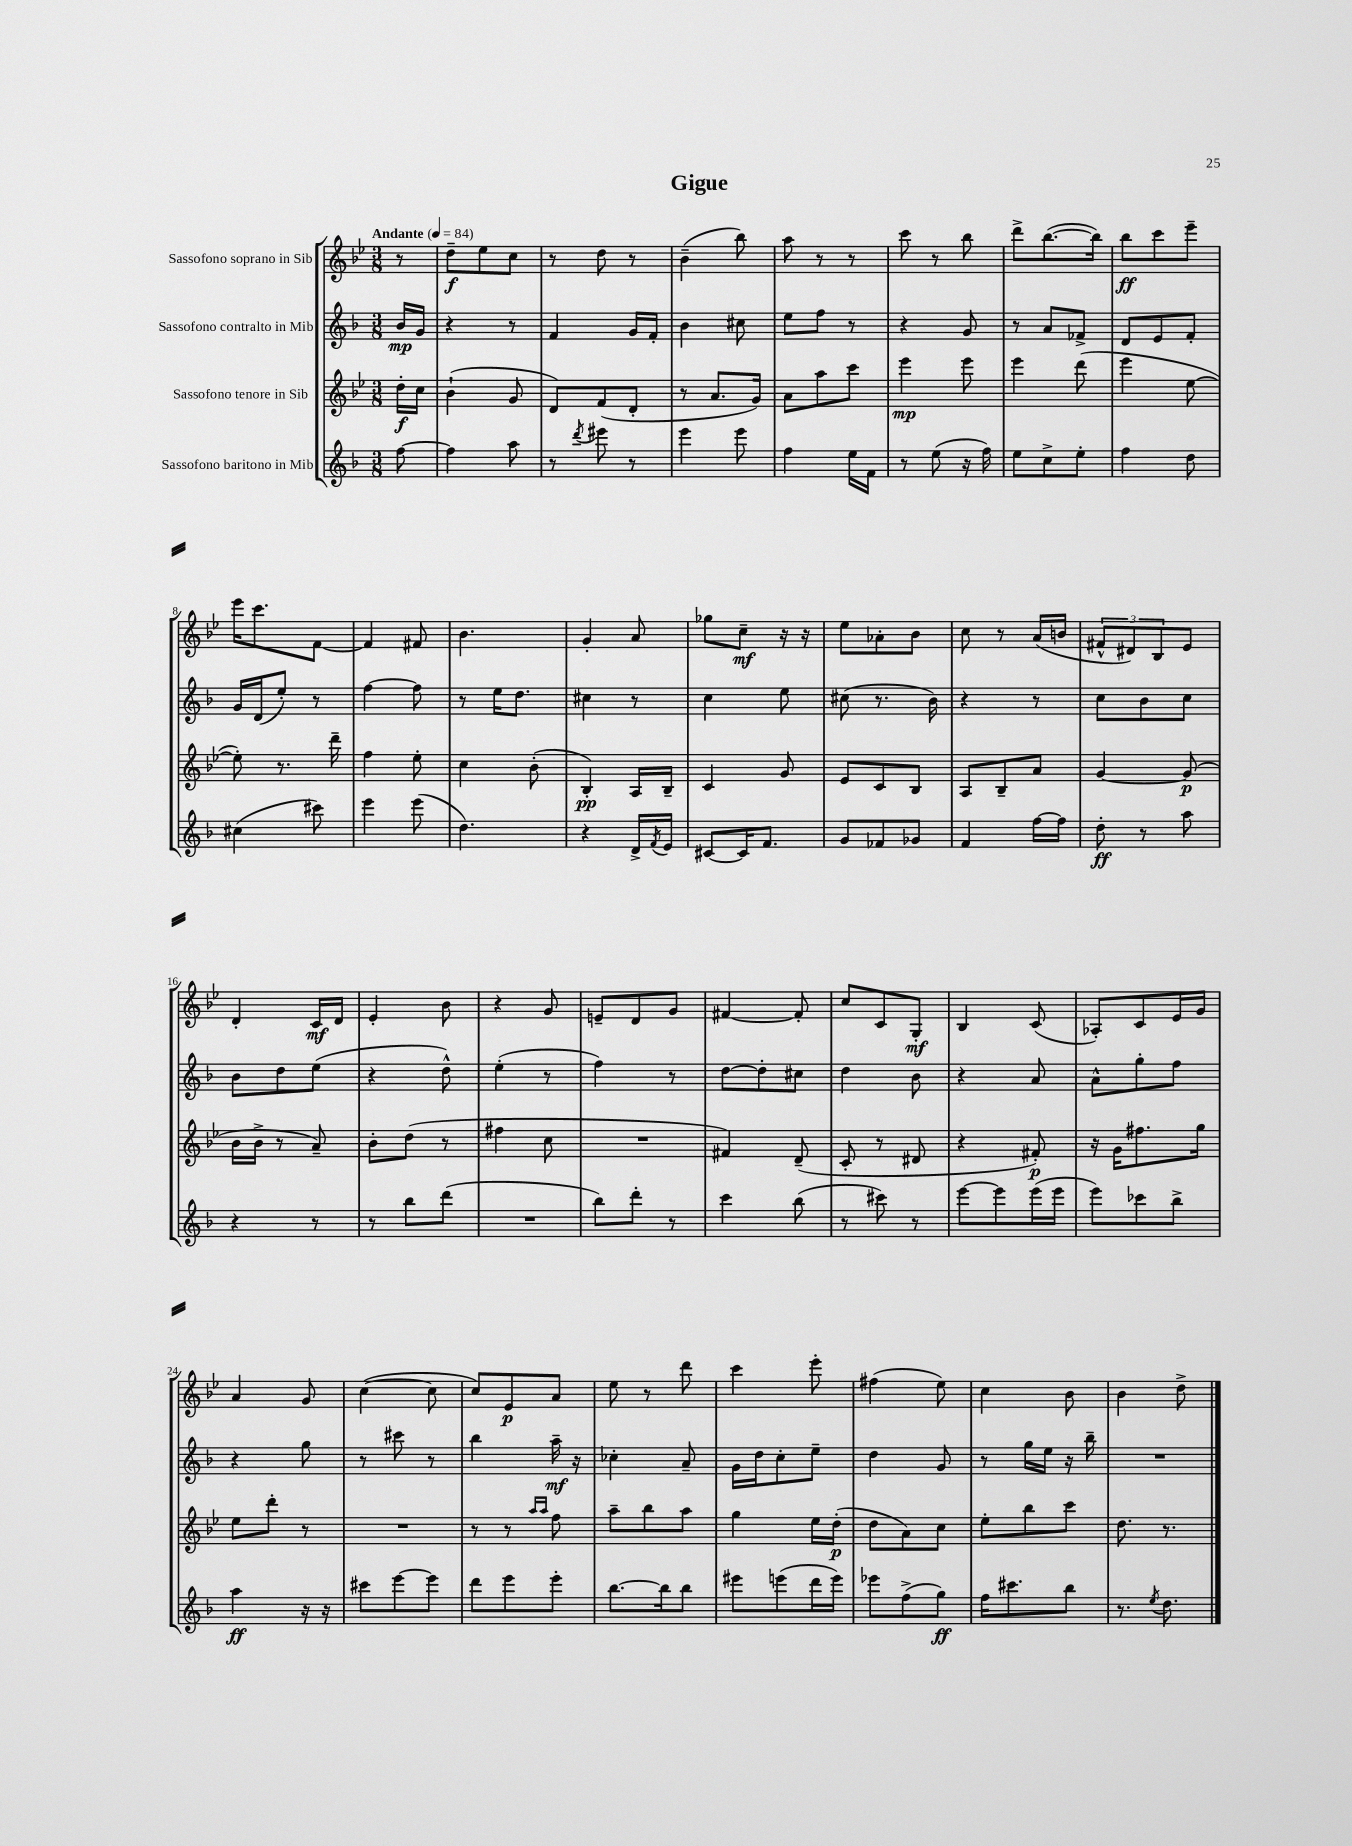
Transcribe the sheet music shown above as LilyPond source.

\header { title = "Gigue" }
<<
\new StaffGroup <<
\new Staff = "s0" \with { instrumentName = "Sassofono soprano in Sib" } {
    \clef treble \key bes \major \numericTimeSignature \time 3/8 \partial 8 \tempo "Andante" 4 = 84
    r8 |
    d''8--\f ees''8 c''8 |
    r8 d''8 r8 |
    bes'4--( bes''8) |
    a''8 r8 r8 |
    c'''8 r8 bes''8 |
    d'''8-> bes''8.~( bes''16) |
    bes''8\ff c'''8 ees'''8-- |
    ees'''16 c'''8. f'8~ |
    f'4 fis'8 |
    bes'4. |
    g'4-. a'8 |
    ges''8 c''8--\mf r16 r16 |
    ees''8 aes'8-. bes'8 |
    c''8 r8 a'16( b'16 |
    \tuplet 3/2 { fis'8-^ dis'8) bes8 } ees'8 |
    d'4-. c'16\mf d'16 |
    ees'4-. bes'8 |
    r4 g'8 |
    e'8-- d'8 g'8 |
    fis'4~ fis'8-. |
    c''8 c'8 g8-.\mf |
    bes4 c'8( |
    aes8-.) c'8 ees'16 g'16 |
    a'4 g'8 |
    c''4~( c''8 |
    c''8) ees'8\p a'8 |
    ees''8 r8 d'''8 |
    c'''4 ees'''8-. |
    fis''4( ees''8) |
    c''4 bes'8 |
    bes'4 d''8-> \bar "|." |
}
\new Staff = "s1" \with { instrumentName = "Sassofono contralto in Mib" } {
    \clef treble \key f \major \numericTimeSignature \time 3/8 \partial 8
    bes'16\mp g'16 |
    r4 r8 |
    f'4 g'16 f'16-. |
    bes'4 cis''8 |
    e''8 f''8 r8 |
    r4 g'8 |
    r8 a'8 fes'8-> |
    d'8 e'8 f'8-. |
    g'16 d'16( e''8-.) r8 |
    f''4~ f''8 |
    r8 e''16 d''8. |
    cis''4 r8 |
    c''4 e''8 |
    cis''8( r8. bes'16) |
    r4 r8 |
    c''8 bes'8 c''8 |
    bes'8 d''8 e''8( |
    r4 d''8-^) |
    e''4-.( r8 |
    f''4) r8 |
    d''8~ d''8-. cis''8 |
    d''4 bes'8 |
    r4 a'8 |
    a'8-^ g''8-. f''8 |
    r4 g''8 |
    r8 cis'''8 r8 |
    bes''4 a''16--\mf r16 |
    ces''4-. a'8-- |
    g'16 d''16 c''8-. e''8-- |
    d''4 g'8 |
    r8 g''16 e''16 r16 bes''16-- |
    R4. \bar "|." |
}
\new Staff = "s2" \with { instrumentName = "Sassofono tenore in Sib" } {
    \clef treble \key bes \major \numericTimeSignature \time 3/8 \partial 8
    d''16-.\f c''16 |
    bes'4-!( g'8 |
    d'8) f'8( d'8-. |
    r8 a'8. g'16) |
    a'8 a''8 c'''8 |
    ees'''4\mp ees'''8 |
    ees'''4 d'''8( |
    ees'''4 ees''8~ |
    ees''8-.) r8. d'''16-- |
    f''4 ees''8-. |
    c''4 bes'8-.( |
    bes4-.\pp) a16 bes16-- |
    c'4 g'8 |
    ees'8 c'8 bes8 |
    a8 bes8-- a'8 |
    g'4~ g'8\p( |
    bes'16 bes'16-> r8 a'8--) |
    bes'8-. d''8( r8 |
    fis''4 c''8 |
    R4. |
    fis'4) d'8--( |
    c'8-. r8 dis'8 |
    r4 fis'8-.\p) |
    r16 g'16 fis''8. g''16 |
    ees''8 d'''8-. r8 |
    R4. |
    r8 r8 \grace { a''16 a''16 } f''8 |
    a''8-- bes''8 a''8 |
    g''4 ees''16 d''16-.\p( |
    d''8 a'8) c''8 |
    ees''8-. bes''8 c'''8 |
    d''8. r8. \bar "|." |
}
\new Staff = "s3" \with { instrumentName = "Sassofono baritono in Mib" } {
    \clef treble \key f \major \numericTimeSignature \time 3/8 \partial 8
    f''8~ |
    f''4 a''8 |
    r8 \acciaccatura { d'''8 } eis'''8 r8 |
    e'''4 e'''8 |
    f''4 e''16 f'16 |
    r8 e''8( r16 f''16) |
    e''8 c''8-> e''8-. |
    f''4 d''8 |
    cis''4( cis'''8) |
    e'''4 e'''8( |
    d''4.) |
    r4 d'16-> \acciaccatura { f'8 } e'16 |
    cis'8~ cis'16 f'8. |
    g'8 fes'8 ges'8 |
    f'4 f''16~ f''16 |
    d''8-.\ff r8 a''8 |
    r4 r8 |
    r8 bes''8 d'''8( |
    R4. |
    bes''8) d'''8-. r8 |
    c'''4 bes''8( |
    r8 cis'''8) r8 |
    e'''8~ e'''8 e'''16( e'''16 |
    e'''8) ces'''8 bes''8-> |
    a''4\ff r16 r16 |
    cis'''8 e'''8~ e'''8 |
    d'''8 e'''8 e'''8-. |
    bes''8.~ bes''16 bes''8 |
    eis'''8 e'''8( d'''16 e'''16) |
    ees'''8 f''8->( g''8\ff) |
    f''16 cis'''8. bes''8 |
    r8. \acciaccatura { e''8 } d''8. \bar "|." |
}
>>
>>
